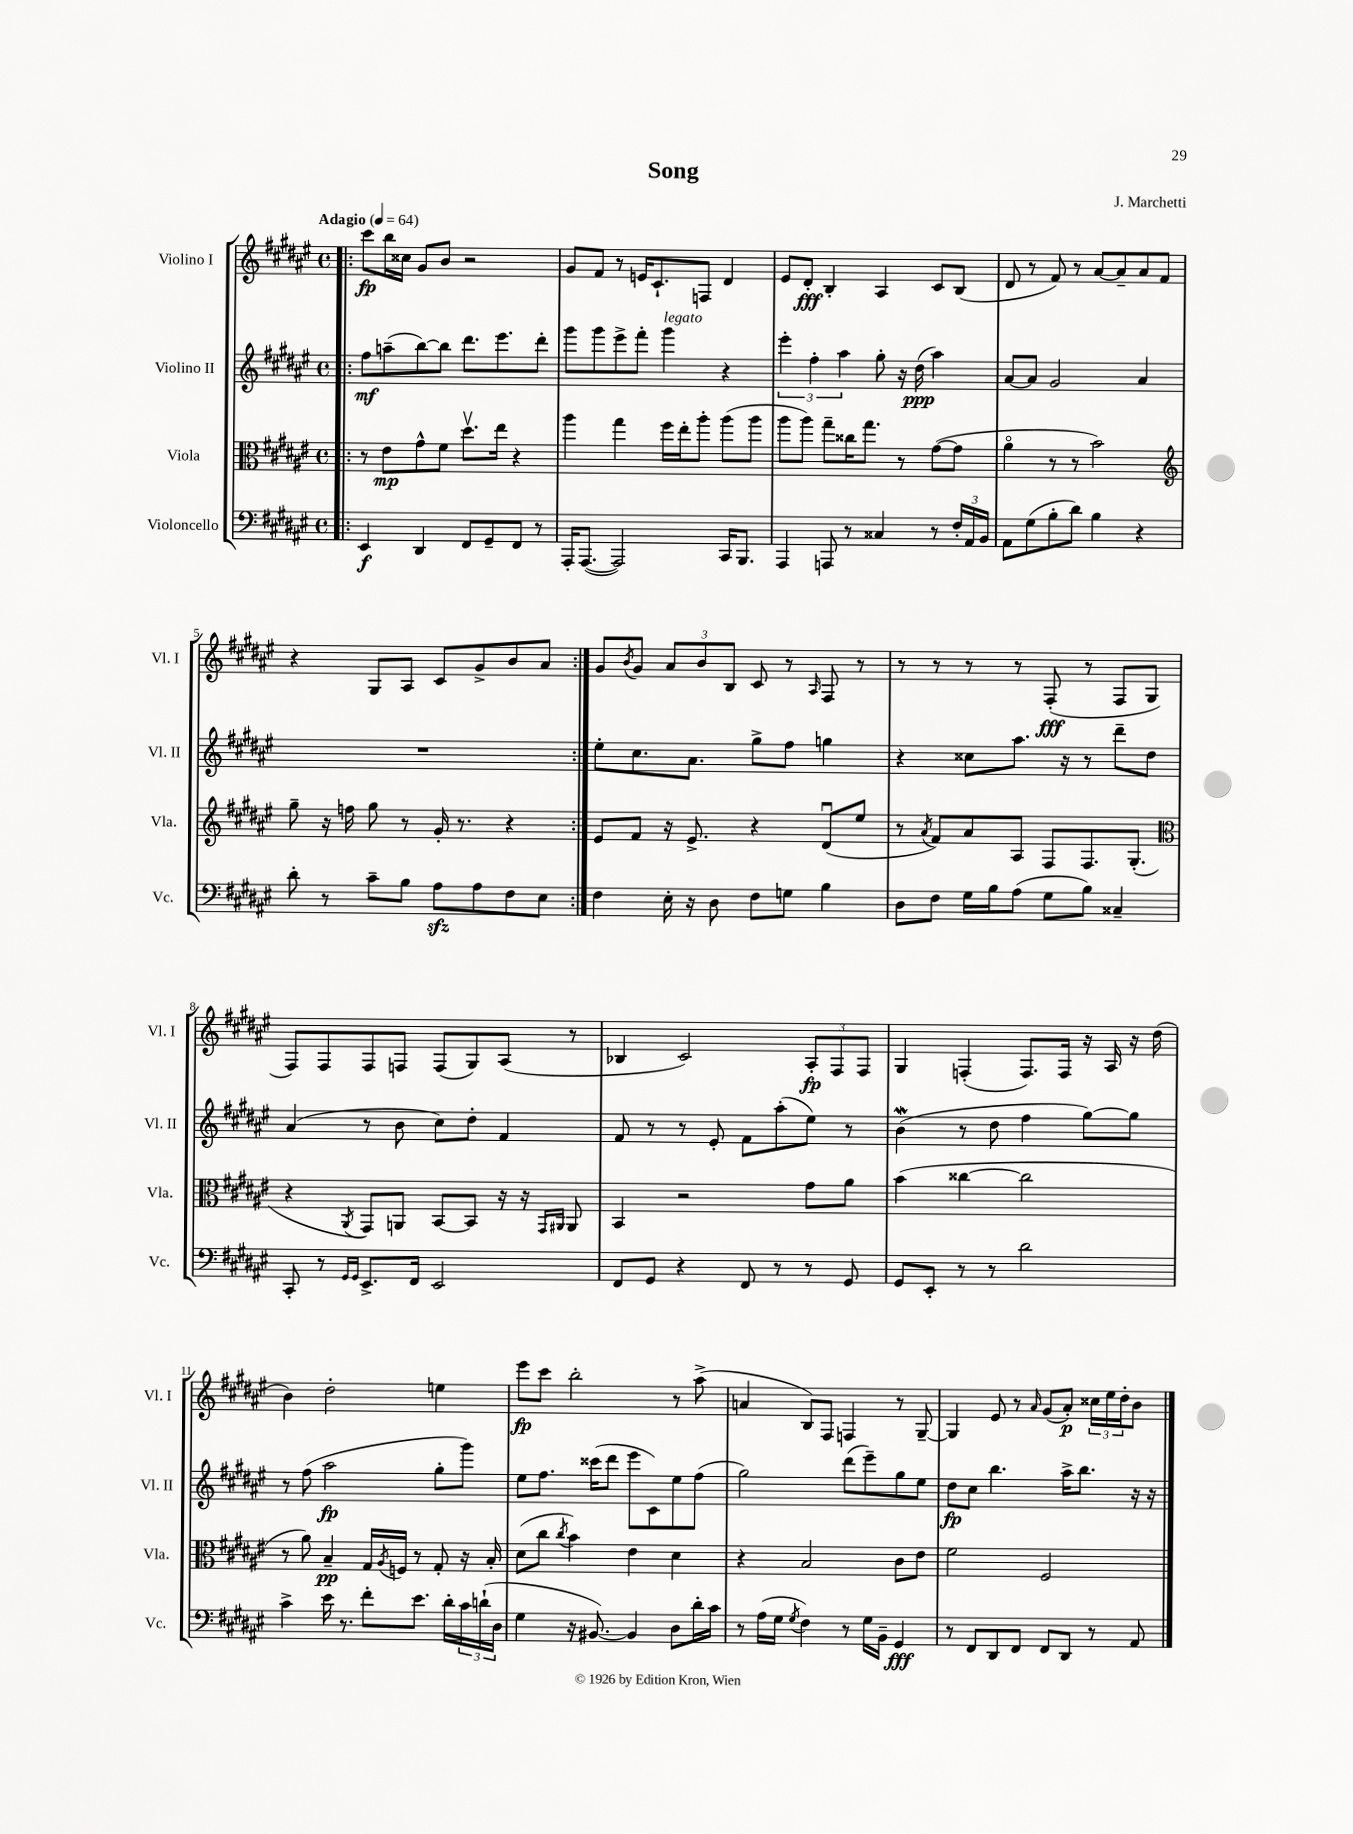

**kern	**dynam	**kern	**dynam	**kern	**dynam	**kern	**dynam
*part4	*part4	*part3	*part3	*part2	*part2	*part1	*part1
*staff4	*staff4	*staff3	*staff3	*staff2	*staff2	*staff1	*staff1
*I"Violoncello	*	*I"Viola	*	*I"Violino II	*	*I"Violino I	*
*I'Vc.	*	*I'Vla.	*	*I'Vl. II	*	*I'Vl. I	*
*clefF4	*	*clefC3	*	*clefG2	*	*clefG2	*
*k[f#c#g#d#a#e#]	*	*k[f#c#g#d#a#e#]	*	*k[f#c#g#d#a#e#]	*	*k[f#c#g#d#a#e#]	*
*M4/4	*	*M4/4	*	*M4/4	*	*M4/4	*
*met(c)	*	*met(c)	*	*met(c)	*	*met(c)	*
*MM64	*	*MM64	*	*MM64	*	*MM64	*
=1!|:	=1!|:	=1!|:	=1!|:	=1!|:	=1!|:	=1!|:	=1!|:
!	!	!	!	!	!	!LO:TX:a:B:t=Adagio	!
4EE#/	f	8r	.	8ff#\L	mf	8ccc#\L	fp
.	.	8e#\L	mp	(8aan~\	.	16bb\L	.
.	.	.	.	.	.	16cc##X\JJ	.
4DD#/	.	8g#^^\	.	[8bb\)	.	8g#/L	.
.	.	8f#\J	.	8bb\J]	.	8b/J	.
8FF#/L	.	8.dd#v\L	.	8.ddd#\L	.	2r	.
8GG#~/	.	.	.	.	.	.	.
.	.	16ee#\Jk	.	8.eee#\	.	.	.
8FF#/J	.	4r	.	.	.	.	.
8r	.	.	.	8ddd#'\J	.	.	.
=2	=2	=2	=2	=2	=2	=2	=2
16AAA#'/KL	.	4aa#\	.	8ggg#\L	.	8g#/L	.
([8.AAA#/J	.	.	.	.	.	.	.
.	.	.	.	8ggg#\	.	8f#/J	.
2AAA#/])	.	4gg#\	.	8eee#^\	.	8r	.
.	.	.	.	8fff#'\J	.	16en/KL	.
.	.	.	.	.	.	8.c#`/	.
!	!	!	!	!LO:TX:a:i:t=legato	!	!	!
.	.	16ff#\LL	.	4ggg#\	.	.	.
.	.	16ee#'\J	.	.	.	.	.
.	.	8aa#'\J	.	.	.	8Fn/J	.
16CC#/KL	.	(8aa#\L	.	4r	.	4d#/	.
8.BBB/J	.	.	.	.	.	.	.
.	.	8aa#\J	.	.	.	.	.
=3	=3	=3	=3	=3	=3	=3	=3
4AAA#/	.	8aa#\L	.	6eee#'\	.	8e#/L	.
.	.	8aa#\J)	.	.	.	8d#'/J	fff
.	.	.	.	6ff#'\	.	.	.
8AAAn/	.	8gg#~\L	.	.	.	4B'/	.
.	.	.	.	6aa#\	.	.	.
8r	.	16cc##X\K	.	.	.	.	.
.	.	8.gg#\J	.	.	.	.	.
4C##X/	.	.	.	8gg#'\	.	4A#/	.
.	.	8r	.	16r	.	.	.
.	.	.	.	(16dd#\	ppp	.	.
8r	.	([8g#\L	.	4aa#\)	.	8c#/L	.
24F#'/LL	.	8g#\J]	.	.	.	(8B/J	.
24AA#/	.	.	.	.	.	.	.
24BB/JJ	.	.	.	.	.	.	.
=4	=4	=4	=4	=4	=4	=4	=4
8AA#\L	.	4a#\	.	[8a#/L	.	8d#/	.
(8G#\	.	.	.	8a#/J]	.	8r	.
8B'\	.	8r	.	2g#/	.	8f#/)	.
8d#\J)	.	8r	.	.	.	8r	.
4B\	.	2b\)	.	.	.	[8a#/L	.
.	.	.	.	.	.	8a#~/]	.
4r	.	.	.	4a#/	.	8a#/	.
.	.	.	.	.	.	8f#/J	.
!!LO:LB:g=z
=5	=5	=5	=5	=5	=5	=5	=5
*	*	*clefG2	*	*	*	*	*
8d#'\	.	8gg#~\	.	1r	.	4r	.
8r	.	16r	.	.	.	.	.
.	.	16ffn\	.	.	.	.	.
8c#~\L	.	8gg#\	.	.	.	8G#/L	.
8B\J	.	8r	.	.	.	8A#/J	.
8A#zz\L	.	16g#'/	.	.	.	8c#/L	.
.	.	8.r	.	.	.	.	.
8A#\	.	.	.	.	.	8g#^/	.
8F#\	.	4r	.	.	.	8b/	.
8E#\J	.	.	.	.	.	8a#/J	.
=6:|!	=6:|!	=6:|!	=6:|!	=6:|!	=6:|!	=6:|!	=6:|!
4F#\	.	8e#/L	.	8ee#'\L	.	8g#/L	.
.	.	.	.	.	.	8qb/	.
.	.	8f#/J	.	8.cc#\	.	8g#/J	.
16E#'\	.	16r	.	.	.	12a#/L	.
16r	.	8.e#^/	.	8.a#\J	.	.	.
.	.	.	.	.	.	12b/	.
8D#\	.	.	.	.	.	.	.
.	.	.	.	.	.	12B/J	.
8F#\L	.	4r	.	8gg#^\L	.	8c#/	.
8Gn\J	.	.	.	8ff#\J	.	8r	.
.	.	.	.	.	.	16qqA#/	.
4B\	.	(8d#u/L	.	4ggn\	.	8F#/	.
.	.	8ee#/J	.	.	.	8r	.
=7	=7	=7	=7	=7	=7	=7	=7
8D#\L	.	8r	.	4r	.	8r	.
.	.	8qa#/	.	.	.	.	.
8F#\J	.	8f#/L)	.	.	.	8r	.
16G#\LL	.	8a#/	.	8cc##X\L	.	8r	.
16B\J	.	.	.	.	.	.	.
(8A#\J	.	8A#/J	.	8.aa#\J	.	8r	.
8G#\L	.	8F#/L	.	.	.	(8F#'/	fff
.	.	.	.	16r	.	.	.
8B\J)	.	8.F#/	.	8r	.	8r	.
4C##X~/	.	.	.	8ddd#~\L	.	8F#/L	.
.	.	(8.G#'/J	.	.	.	.	.
.	.	.	.	8dd#\J	.	8G#/J	.
!!LO:LB:g=z
=8	=8	=8	=8	=8	=8	=8	=8
*	*	*clefC3	*	*	*	*	*
8CC#'/	.	4r	.	(4a#/	.	8F#/L)	.
8r	.	.	.	.	.	8F#/	.
16qqGG#/LL	.	.	.	.	.	.	.
16qqGG#/JJ	.	8qAA#/	.	.	.	.	.
8.EE#^/L	.	8GG#/L)	.	8r	.	8F#/	.
.	.	8AAn/J	.	8b\	.	8Fn/J	.
16FF#/Jk	.	.	.	.	.	.	.
2EE#/	.	[8BB/L	.	8cc#\L)	.	(8F/L	.
.	.	8BB/J]	.	8dd#'\J	.	8G#/)	.
.	.	16r	.	4f#/	.	(8A#/J	.
.	.	16r	.	.	.	.	.
.	.	16qqGG#/LL	.	.	.	.	.
.	.	16qqAA#X/JJ	.	.	.	.	.
.	.	8AA#/	.	.	.	8r	.
=9	=9	=9	=9	=9	=9	=9	=9
8FF#/L	.	4BB/	.	8f#/	.	4B-X/	.
8GG#/J	.	.	.	8r	.	.	.
4r	.	2r	.	8r	.	2c#/)	.
.	.	.	.	8e#'/	.	.	.
8FF#/	.	.	.	8f#\L	.	.	.
8r	.	.	.	(8aa#'\	.	.	.
8r	.	8g#\L	.	8ee#\J)	.	12A#'/L	fp
.	.	.	.	.	.	12F#/	.
8GG#/	.	8a#\J	.	8r	.	.	.
.	.	.	.	.	.	12F#/J	.
=10	=10	=10	=10	=10	=10	=10	=10
8GG#/L	.	(4b\	.	(4bw\	.	4G#/	.
8EE#'/J	.	.	.	.	.	.	.
8r	.	[4cc##X\	.	8r	.	(4Fn'/	.
8r	.	.	.	8dd#\	.	.	.
2d#\	.	2cc##\]	.	4ff#\	.	8.F/L)	.
.	.	.	.	.	.	16F/Jk	.
.	.	.	.	[8gg#\L)	.	16r	.
.	.	.	.	.	.	16A#/	.
.	.	.	.	8gg#\J]	.	16r	.
.	.	.	.	.	.	(16dd#\	.
!!LO:LB:g=z
=11	=11	=11	=11	=11	=11	=11	=11
4c#^\	.	8r	.	8r	.	4b\)	.
.	.	8a#\)	.	(8ff#\	.	.	.
16e#\	.	4B~/	pp	2aa#\	fp	2dd#'\	.
8.r	.	.	.	.	.	.	.
8f#'\L	.	16G#/LL	.	.	.	.	.
.	.	8qA#/	.	.	.	.	.
.	.	16Fn/JJ	.	.	.	.	.
8.e#\J	.	8r	.	.	.	.	.
.	.	8G#'/	.	8gg#'\L	.	4een\	.
16d#'\LL	.	.	.	.	.	.	.
24c#\	.	16r	.	8ggg#\J)	.	.	.
(24dn`\	.	.	.	.	.	.	.
.	.	16B'/	.	.	.	.	.
24D#\JJ	.	.	.	.	.	.	.
=12	=12	=12	=12	=12	=12	=12	=12
4G#\	.	(8d#\L	.	8ee#\L	.	8eee#\L	fp
.	.	8cc#\J	.	8.ff#\J	.	8ccc#\J	.
.	.	8qcc#/	.	.	.	.	.
16r	.	4b\)	.	.	.	2bb'\	.
[8.BB#X/)	.	.	.	(16ccc##X\KL	.	.	.
.	.	.	.	8ddd#\J	.	.	.
4BB#/]	.	4e#\	.	8eee#\L	.	.	.
.	.	.	.	8c#\)	.	.	.
8D#\L	.	4d#\	.	8ee#\	.	8r	.
16d#'\L	.	.	.	(8ff#\J	.	(8aa#^\	.
16c#\JJ	.	.	.	.	.	.	.
=13	=13	=13	=13	=13	=13	=13	=13
8r	.	4r	.	2gg#\)	.	4an/	.
(16A#\LL	.	.	.	.	.	.	.
16G#\JJ	.	.	.	.	.	.	.
8qG#/	.	.	.	.	.	.	.
4F#\)	.	2B/	.	.	.	8B/L)	.
.	.	.	.	.	.	8F#/J	.
8r	.	.	.	(8ddd#\L	.	4Fn/	.
16G#\LL	.	.	.	8eee#~\)	.	.	.
16BB~\JJ	.	.	.	.	.	.	.
4GG#/	fff	8c#\L	.	8gg#\	.	8r	.
.	.	8e#\J	.	8ee#\J	.	[8G#~/	.
=14	=14	=14	=14	=14	=14	=14	=14
8r	.	2f#\	.	8dd#\L	fp	4G#/]	.
8FF#/L	.	.	.	8cc#\J	.	.	.
8DD#/	.	.	.	4.bb\	.	8e#/	.
8FF#/J	.	.	.	.	.	8r	.
.	.	.	.	.	.	16qqa#/	.
8FF#/L	.	2F#/	.	.	.	(8g#/L	.
8DD#/J	.	.	.	16aa#^\KL	.	8a#'/J)	p
.	.	.	.	8.bb\J	.	.	.
8r	.	.	.	.	.	24cc##X\LL	.
.	.	.	.	.	.	24ee#\	.
.	.	.	.	.	.	24dd#'\J	.
8AA#/	.	.	.	16r	.	8b\J	.
.	.	.	.	16r	.	.	.
==	==	==	==	==	==	==	==
*-	*-	*-	*-	*-	*-	*-	*-
